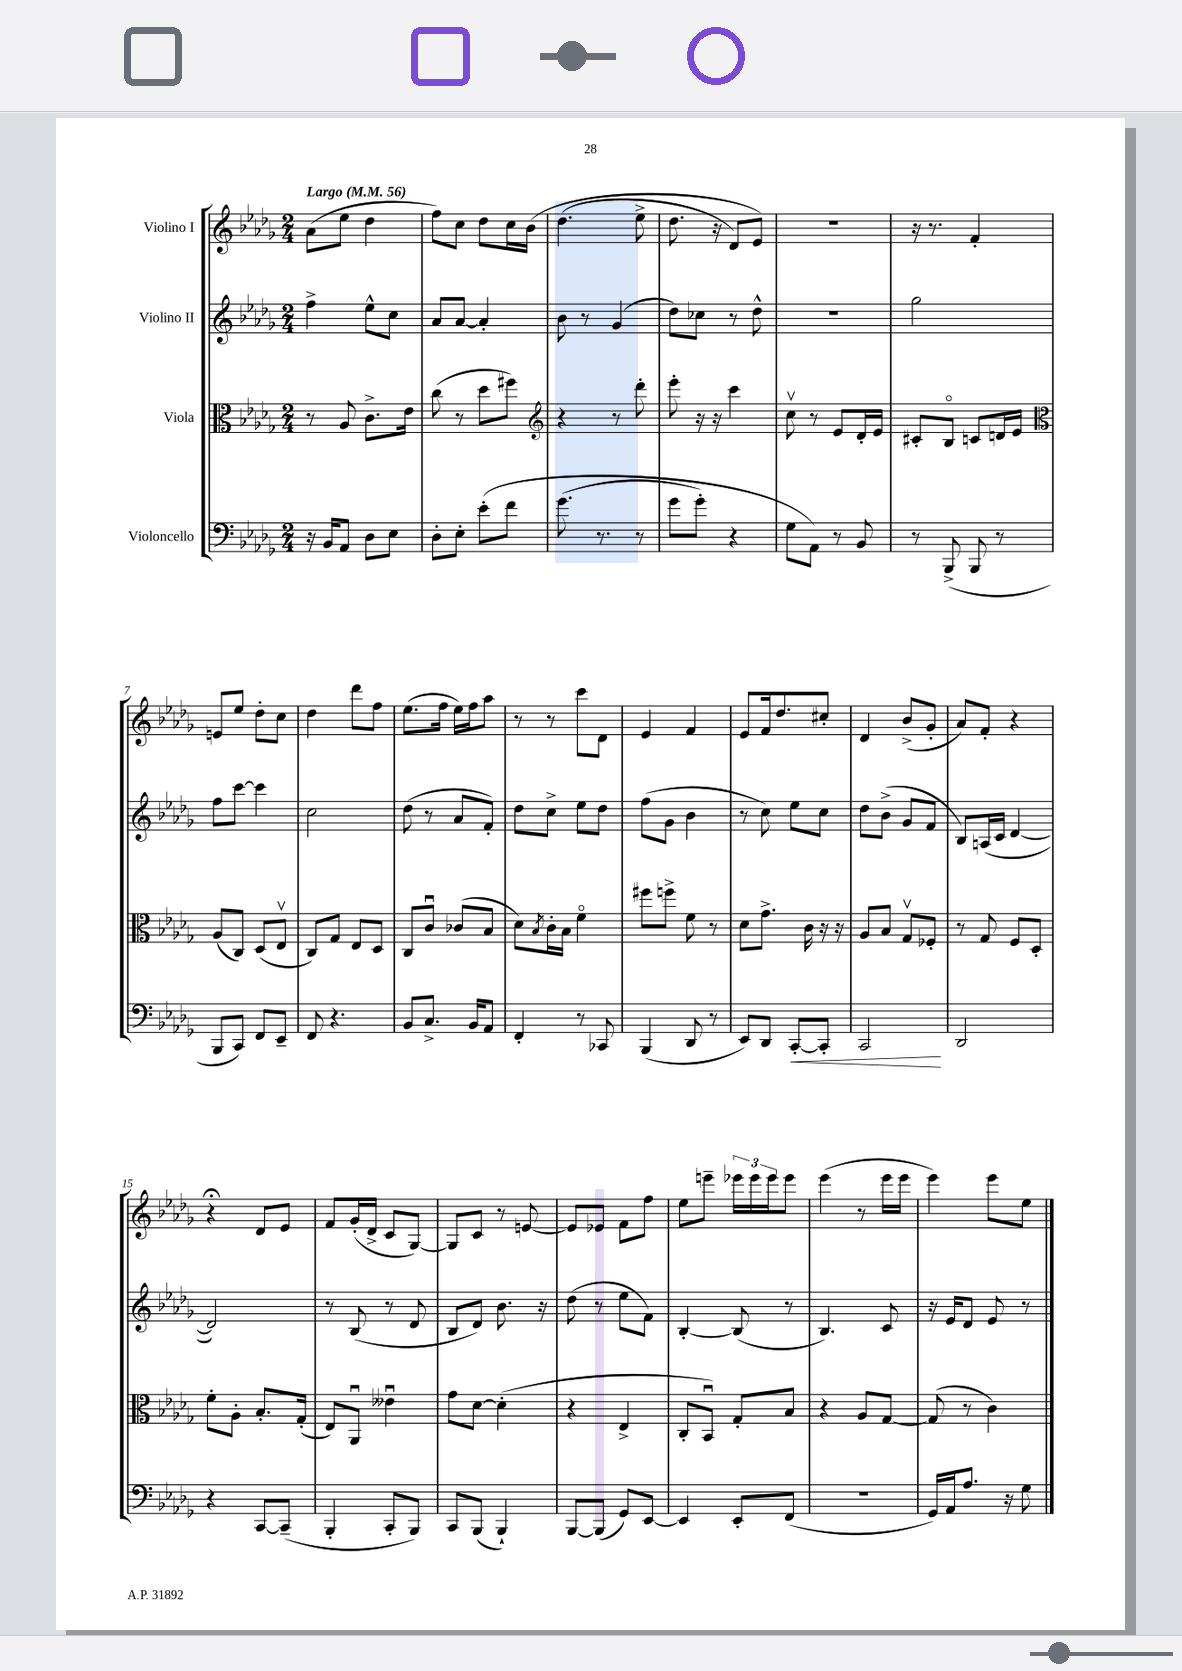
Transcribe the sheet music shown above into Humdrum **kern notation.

**kern	**dynam	**kern	**kern	**kern
*part4	*part4	*part3	*part2	*part1
*staff4	*staff4	*staff3	*staff2	*staff1
*I"Violoncello	*	*I"Viola	*I"Violino II	*I"Violino I
*clefF4	*	*clefC3	*clefG2	*clefG2
*k[b-e-a-d-g-]	*	*k[b-e-a-d-g-]	*k[b-e-a-d-g-]	*k[b-e-a-d-g-]
*M2/4	*	*M2/4	*M2/4	*M2/4
*MM56	*	*MM56	*MM56	*MM56
=1	=1	=1	=1	=1
!	!	!	!	!LO:TX:a:B:t=Largo
16r	.	8r	4ff^\	(8a-\L
16BB-/KL	.	.	.	.
8AA-/J	.	8A-/	.	8ee-\J
8D-\L	.	8.c^\L	8ee-^^\L	4dd-\
8E-\J	.	.	8cc\J	.
.	.	16e-\Jk	.	.
=2	=2	=2	=2	=2
8D-'\L	.	(8cc\	8a-/L	8ff\L)
8E-'\J	.	8r	[8a-/J	8cc\J
(8e-'\L	.	8dd-\L	4a-'/]	8dd-\L
8f\J	.	8ff#X\J)	.	16cc\L
.	.	.	.	(16b-\JJ
=3	=3	=3	=3	=3
*	*	*clefG2	*	*
(8.g-\	.	4r	8b-\	(4.dd-\
.	.	.	8r	.
8.r	.	.	.	.
.	.	8r	(4g-/	.
8r	.	8ddd-'\	.	8ee-^\
=4	=4	=4	=4	=4
8g-\L	.	8eee-'\	8dd-\L)	8.dd-\
8g-'\J)	.	16r	8cc-X\J	.
.	.	16r	.	16r
4r	.	4ccc\	8r	8d-/L)
.	.	.	8dd-^^\	8e-/J)
=5	=5	=5	=5	=5
8G-\L	.	8ccv\	2r	2r
8AA-\J)	.	8r	.	.
8r	.	8e-/L	.	.
8BB-/	.	16d-'/L	.	.
.	.	16e-/JJ	.	.
=6	=6	=6	=6	=6
8r	.	8c#X'/L	2gg-\	16r
.	.	.	.	8.r
(8BBB-^/	.	8B-/J	.	.
8BBB-/	.	8cn/L	.	4f'/
8r	.	16dn/L	.	.
.	.	16e-/JJ	.	.
!!LO:LB:g=z
=7	=7	=7	=7	=7
*	*	*clefC3	*	*
8BBB-/L	.	(8A-/L	8ff\L	8en/L
8CC/J)	.	8C/J)	[8ccc\J	8ee-/J
8FF/L	.	(8D-/L	4ccc\]	8dd-'\L
8EE-~/J	.	8E-v/J	.	8cc\J
=8	=8	=8	=8	=8
8FF/	.	8C/L)	2cc\	4dd-\
4.r	.	8G-/J	.	.
.	.	8E-/L	.	8ddd-\L
.	.	8D-/J	.	8ff\J
=9	=9	=9	=9	=9
8BB-/L	.	8C/L	(8dd-\	(8.ee-\L
8.C^/J	.	8cu/J	8r	.
.	.	.	.	16ff\Jk
.	.	(8c-X/L	8a-/L	16ee-\LL)
16BB-/KL	.	.	.	16ff\J
8AA-/J	.	8B-/J	8f'/J)	8aa-\J
=10	=10	=10	=10	=10
4FF'/	.	8d-\L)	8dd-\L	8r
.	.	8qB-/	.	.
.	.	16c'\L	8cc^\J	8r
.	.	16B-\JJ	.	.
8r	.	4f\	8ee-\L	8ccc\L
8CC-X/	.	.	8dd-\J	8d-\J
=11	=11	=11	=11	=11
(4BBB-/	.	8ff#X\L	(8ff\L	4e-/
.	.	8ffn^\J	8g-\J	.
8DD-/	.	8f\	4b-\	4f/
8r	.	8r	.	.
=12	=12	=12	=12	=12
8EE-/L)	.	8d-\L	8r	8e-/L
8DD-/J	.	8.g-^\J	8cc\)	16f/k
.	.	.	.	8.dd-/
!	!LO:HP:b	!	!	!
[8CC'/L	<	.	8ee-\L	.
.	.	16c\	.	.
8CC'/J]	.	16r	8cc\J	8cc#X'/J
.	.	16r	.	.
=13	=13	=13	=13	=13
2CC/	.	8A-/L	8dd-\L	4d-/
.	.	8B-/J	(8b-^\J	.
.	.	8G-v/L	8g-/L	(8b-^/L
.	.	8F-X'/J	8f/J	8g-'/J
.	[	.	.	.
=14	=14	=14	=14	=14
2DD-/	.	8r	8B-/L)	8a-/L)
.	.	8G-/	(16An/L	8f'/J
.	.	.	16c/JJ	.
.	.	8F/L	[4d-/	4r
.	.	8D-'/J	.	.
!!LO:LB:g=z
=15	=15	=15	=15	=15
4r	.	8f'\L	2d-/])	4r;<
.	.	8A-'\J	.	.
[8CC/L	.	8.B-'/L	.	8d-/L
(8CC~/J]	.	.	.	8e-/J
.	.	(16G-'/Jk	.	.
=16	=16	=16	=16	=16
4BBB-'/	.	8E-/L)	8r	8f/L
.	.	8AA-u/J	(8B-/	(16g-'/L
.	.	.	.	16d-^/JJ
8CC'/L	.	4e--Xu\	8r	8c/L
8BBB-/J)	.	.	8d-/	[8G-/J)
=17	=17	=17	=17	=17
8CC/L	.	8g-\L	8B-/L	8G-/L]
(8BBB-/J	.	[8d-\J	8d-/J)	8c/J
4BBB-`/)	.	(4d-'\]	8.b-\	8r
.	.	.	.	[8en/
.	.	.	16r	.
=18	=18	=18	=18	=18
[8BBB-/L	.	4r	(8dd-\	8e/L]
(8BBB-/J]	.	.	8r	8e-X/J
8GG-/L)	.	4E-^/	8ee-\L	8f\L
[8EE-/J	.	.	8f\J)	8ff\J
=19	=19	=19	=19	=19
4EE-/]	.	8C'/L	[4B-'/	8ee-\L
.	.	8BB-u/J)	.	8eeen~\J
8EE-'/L	.	8G-'/L	(8B-/]	24eee-X\LL
.	.	.	.	24eee-\
.	.	.	.	24eee-\J
(8FF/J	.	8B-/J	8r	8eee-\J
=20	=20	=20	=20	=20
2r	.	4r	4.B-/)	(4eee-\
.	.	8A-/L	.	8r
.	.	[8G-/J	8c/	16eee-\LL
.	.	.	.	16eee-\JJ
=21	=21	=21	=21	=21
16GG-/LL)	.	(8G-/]	16r	4eee-\)
16AA-/J	.	.	16e-/KL	.
8.A-/J	.	8r	8d-/J	.
.	.	4c\)	8e-/	8eee-\L
16r	.	.	.	.
8G-\	.	.	8r	8ee-\J
==	==	==	==	==
*-	*-	*-	*-	*-
